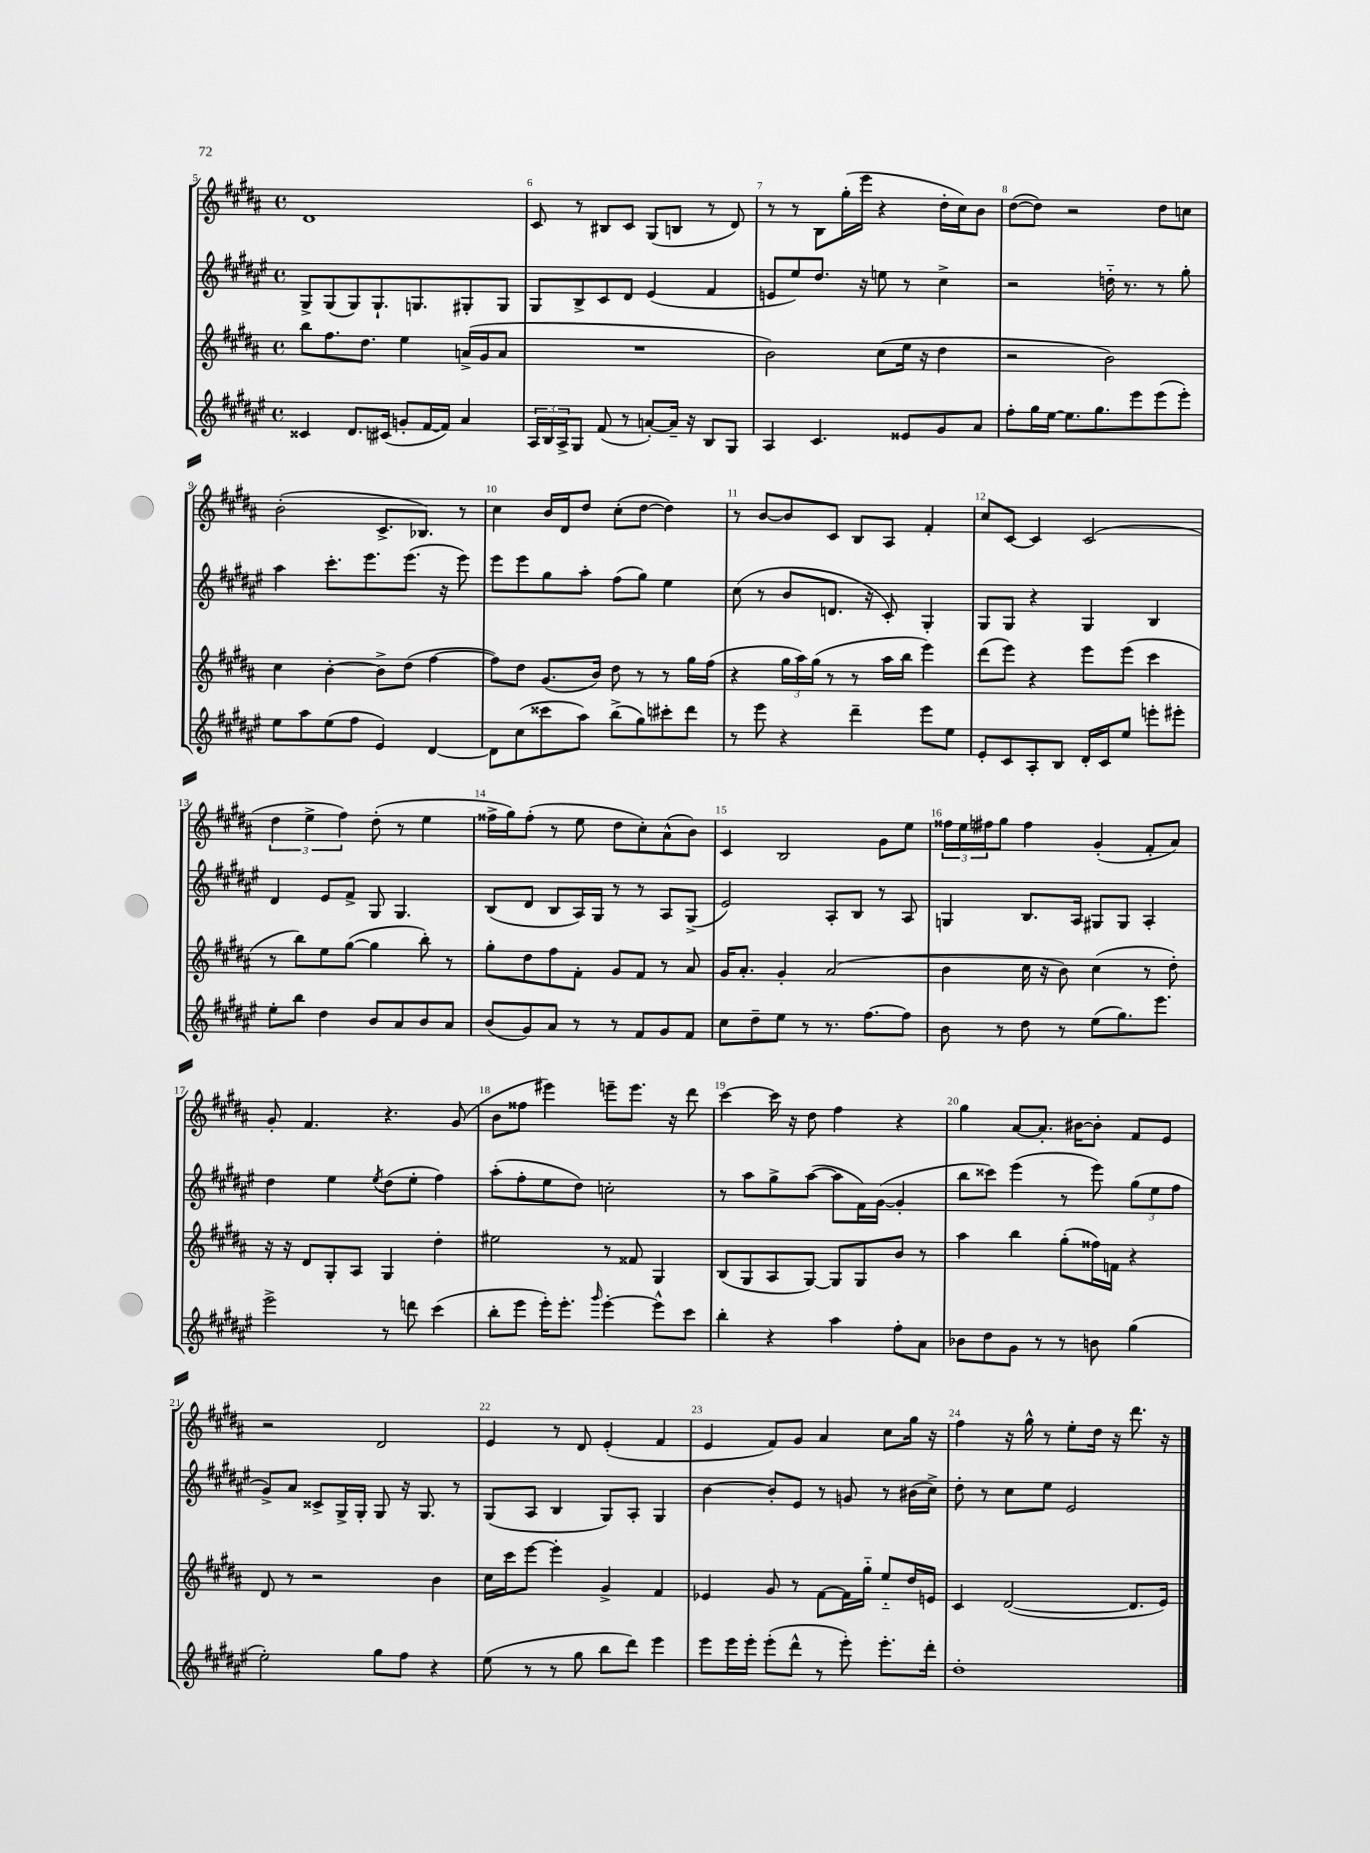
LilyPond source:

<<
\new StaffGroup <<
\new Staff = "s0" {
    \clef treble \key b \major \defaultTimeSignature \time 4/4
    dis'1 |
    cis'8 r8 bis8 cis'8 gis8( b8 r8 dis'8) |
    r8 r8 b8 gis''16-.( e'''16 r4 dis''16-. cis''16) b'8 |
    dis''8~( dis''8) r2 dis''8 c''8 |
    b'2-.( cis'8.-> bes8.) r8 |
    cis''4 b'16 dis'16 dis''8 cis''8-.( dis''8~ dis''4) |
    r8 b'8~ b'8 cis'8 b8 ais8 fis'4-. |
    cis''8 cis'8~ cis'4 cis'2( |
    \tuplet 3/2 { dis''4 e''4-> fis''4) } dis''8-.( r8 e''4 |
    fisis''16-> gis''16) fisis''8-.( r8 e''8 dis''8 cis''8-.) ais'8-^( b'8) |
    cis'4 b2 gis'8 e''8 |
    \tuplet 3/2 { fisis''16 e''16 fis''16 } gis''8 fis''4 gis'4-.( fis'8-. ais'8) |
    gis'8-. fis'4. r4. gis'8( |
    b'8 fisis''8 eis'''4) e'''8-- e'''8. r16 dis'''8 |
    cis'''4~ cis'''16 r16 dis''8 fis''4 r4 |
    gis''4 ais'8~ ais'8.-. bis'16~ bis'8-. fis'8 e'8 |
    r2 dis'2 |
    e'4 r8 dis'8 e'4-.( fis'4 |
    e'4 fis'8) gis'8 ais'4 cis''8 gis''16 r16 |
    fis''4 r16 gis''16-^ r8 e''8-. dis''16 r16 dis'''8. r16 \bar "|." |
}
\new Staff = "s1" {
    \clef treble \key fis \major \defaultTimeSignature \time 4/4
    gis8-> gis8( gis8) gis8.-! g8. gis8-. gis8 |
    gis8 b8-> cis'8 dis'8 eis'4( fis'4 |
    e'8 eis''8) dis''8. r16 e''8 r8 cis''4-> |
    r2 d''16-_ r8. r8 gis''8-. |
    ais''4 cis'''8.-. eis'''8. eis'''8.( r16 eis'''8) |
    eis'''8 eis'''8 gis''8 ais''8-. fis''8( gis''8) eis''4 |
    cis''8( r8 b'8 d'8. r16 cis'8-.) gis4-. |
    gis8 gis8 r4 gis4 b4 |
    dis'4 eis'8 fis'8-> gis8 gis4. |
    b8( dis'8 b8 ais16) gis16 r8 r8 ais8 gis8->( |
    eis'2) ais8-. b8 r8 ais8 |
    g4 b8. ais16 gis8 gis8 ais4-. |
    dis''4 eis''4 \acciaccatura { eis''8 } dis''8( eis''8-. fis''4) |
    ais''8-.( fis''8-. eis''8 dis''8) c''2-. |
    r8 ais''8 gis''8-> ais''8~( ais''8 fis'16) gis'16~( gis'4-. |
    b''8 cisis'''8) eis'''4( r8 eis'''8) \tuplet 3/2 { gis''8( eis''8 fis''8 } |
    gis'8->) ais'8 cisis'8-> gis16-> gis16-. gis8 r16 gis8. r8 |
    gis8( ais8 b4 gis8) ais8-. gis4 |
    b'4~ b'8-. eis'8 r8 g'8 r8 bis'16( cis''16->) |
    dis''8-. r8 cis''8 eis''8 eis'2 \bar "|." |
}
\new Staff = "s2" {
    \clef treble \key b \major \defaultTimeSignature \time 4/4
    b''8 fis''8. dis''8. e''4 a'16->( gis'16 a'8 |
    R1 |
    b'2) cis''8( e''16 r16 dis''4 |
    r2 b'2) |
    cis''4 b'4~-. b'8-> dis''8( fis''4~ |
    fis''8) dis''8 gis'8.( b'16) dis''8 r8 r8 gis''16 fis''16( |
    r4 \tuplet 3/2 { gis''16 ais''16) gis''16( } r8 r8 ais''16 b''16 e'''4) |
    dis'''8( e'''8) r4 e'''8 e'''8( cis'''4 |
    r8 b''8) e''8 gis''8~( gis''4 b''8-.) r8 |
    gis''8-. dis''8 fis''8 fis'8-. gis'8 fis'8 r8 ais'8 |
    gis'16 ais'8.-. gis'4-. ais'2( |
    b'4 cis''16 r16 b'8) cis''4( r8 dis''8-.) |
    r16 r16 dis'8 gis8-. ais8 gis4 dis''4-. |
    eis''2 r8 fisis'8 gis4 |
    b8( gis8 ais8 gis8~) gis8 gis8 b'8 r8 |
    ais''4 b''4 gis''8-.( fisis''16) f'16 r4 |
    dis'8 r8 r2 b'4 |
    cis''16 cis'''16 e'''8~ e'''4-. gis'4-> fis'4 |
    ees'4 gis'8 r8 fis'8~ fis'16 gis''16-_ e''8-_ dis''16 e'16 |
    cis'4 dis'2~( dis'8. e'16) \bar "|." |
}
\new Staff = "s3" {
    \clef treble \key fis \major \defaultTimeSignature \time 4/4
    cisis'4 dis'8. cis'16( g'8-. fis'16~ fis'16) ais'4 |
    \tuplet 3/2 { ais16 b16 ais16-> } gis8 fis'8( r8 a'8~-.) a'16-- r16 b8 gis8 |
    ais4 cis'4. eisis'8 gis'8 ais'8 |
    fis''8-. gis''16 eis''16~ eis''8. gis''8. eis'''8 eis'''8( eis'''8-.) |
    eis''8 ais''8 eis''8( fis''8 eis'4) dis'4~ |
    dis'8 cis''8( cisis'''8 ais''8) b''8->( gis''8) cis'''8-. dis'''8 |
    r8 eis'''8 r4 dis'''4-- eis'''8 eis''8 |
    eis'8-. cis'8 ais8-. b8 dis'16-. cis'16 eis''8 e'''8-. eis'''8-. |
    eis''8-. b''8 dis''4 b'8 ais'8 b'8 ais'8 |
    b'8( gis'8) ais'8 r8 r8 fis'8 gis'8 fis'8 |
    cis''8 dis''8-- eis''8 r8 r8. fis''8.~ fis''8 |
    b'8 r8 dis''8 r8 eis''8( gis''8.) eis'''8. |
    eis'''2-> r8 d'''8 cis'''4( |
    b''8-. eis'''8 eis'''16-.) eis'''8.-. \grace { gis'''16 } eis'''4~-. eis'''8-^ cis'''8 |
    b''4-. r4 ais''4 fis''8-. ais'8 |
    bes'8 dis''8 gis'8 r8 r8 b'8 gis''4( |
    eis''2-.) gis''8 fis''8 r4 |
    eis''8( r8 r8 gis''8 b''8 dis'''8) eis'''4 |
    eis'''8 eis'''16 eis'''16-. eis'''8-.( dis'''8-^ r8 eis'''8-.) eis'''8.-. dis'''16-. |
    dis''1-. \bar "|." |
}
>>
>>
\layout { \context { \Score currentBarNumber = #5 \override BarNumber.break-visibility = ##(#f #t #t) barNumberVisibility = #all-bar-numbers-visible } }
